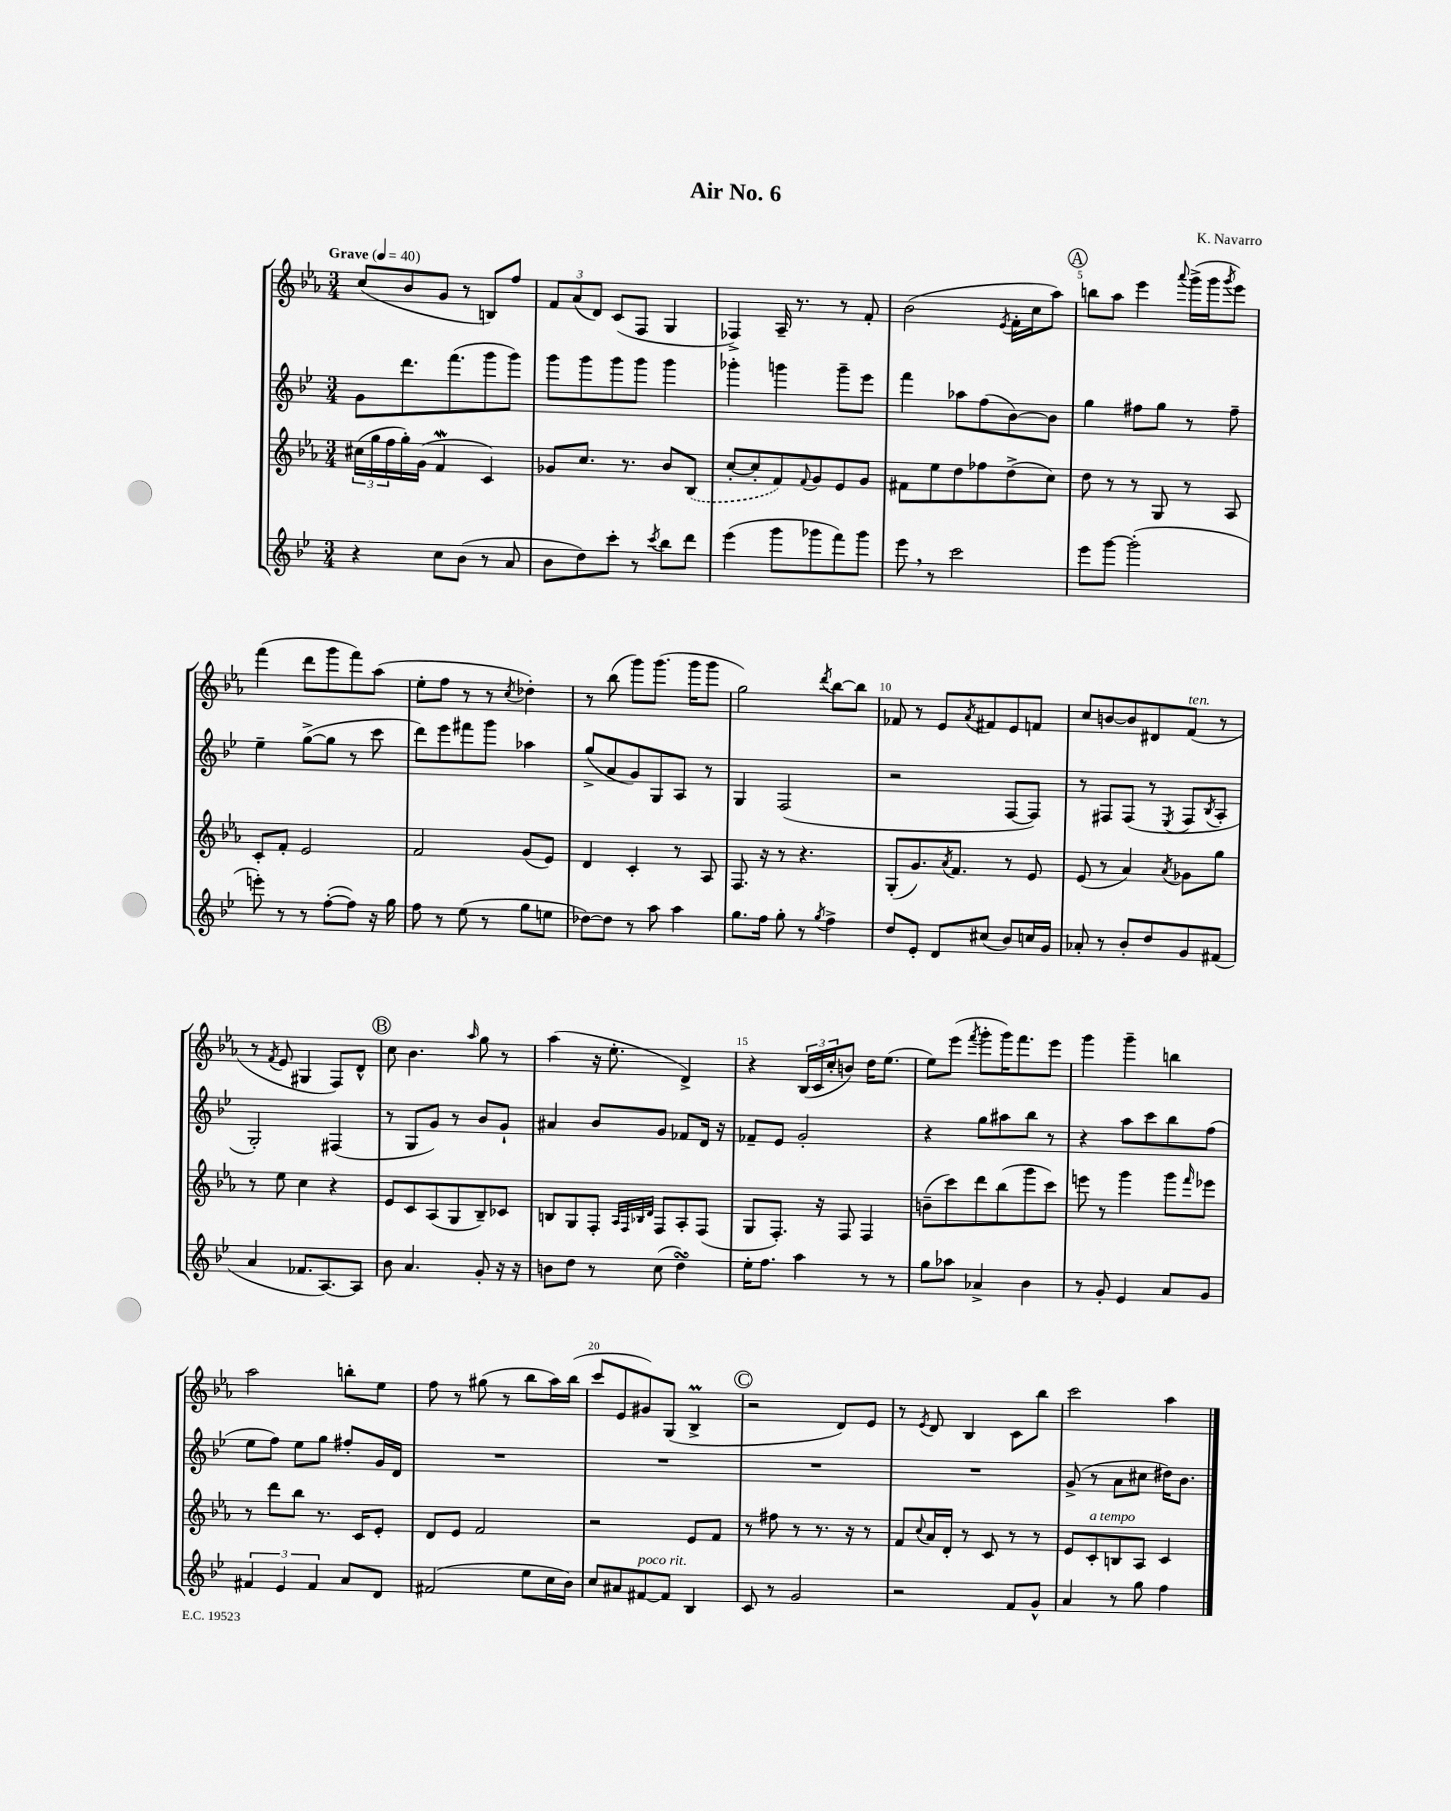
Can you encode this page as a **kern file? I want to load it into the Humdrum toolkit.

**kern	**kern	**kern	**kern
*staff4	*staff3	*staff2	*staff1
*clefG2	*clefG2	*clefG2	*clefG2
*k[b-e-]	*k[b-e-a-]	*k[b-e-]	*k[b-e-a-]
*M3/4	*M3/4	*M3/4	*M3/4
*MM40	*MM40	*MM40	*MM40
4r	(24cc#	8g	(8cc
.	24gg	.	.
.	24ff	.	.
.	16gg')	8.ddd	8b-
.	(16g	.	.
8cc	4f	.	8g
.	.	(8.fff	.
(8b-	.	.	8r
8r	4c)	8ggg	8B)
8a	.	8ggg)	8ff
=	=	=	=
8b-	8g-	8ggg	12f
.	.	.	(12a-
8dd)	8.cc	8ggg	.
.	.	.	12d)
8ccc'	.	8ggg	(8c
.	8.r	.	.
8r	.	8ggg	8F
8qccc	.	.	.
8bb-	8b-	4ggg	4G
8ddd	(8B-	.	.
=	=	=	=
(4eee-	[8cc'	4ggg-'	4F-^)
.	8cc']	.	.
8ggg	8f)	4ggg	16A-~
.	.	.	8.r
.	8qqf	.	.
8ggg-	8g	.	.
8fff)	8e-	8ggg~	8r
8ggg-	8g	8eee-	8f'
=	=	=	=
8eee-	8f#	4fff	(2b-
8r	8ee-	.	.
2ccc	8dd	8aa-	.
.	8ff-	(8ff	.
.	.	.	8qe-
.	(8dd^	[8b-)	16f'
.	.	.	16cc
.	8cc)	8b-]	8aa-)
=	=	=	=
8eee-	8dd	4gg	8bb
[8ggg	8r	.	8aa-
(2ggg']	8r	8ff#	4eee-
.	8G	8gg	.
.	.	.	8qqaaa-
.	8r	8r	(16ggg^
.	.	.	16ggg
.	.	.	8qggg
.	8A-	8ff#~	8eee-)
=	=	=	=
8eee')	8c'	4ee-~	(4fff
8r	8f'	.	.
8r	2e-	([8gg^	8ddd
([8ff'	.	8gg]	8ggg
8ff])	.	8r	8fff)
16r	.	8ccc	(8aa-
16gg	.	.	.
=	=	=	=
8ff	2f	8ddd)	8ee-'
8r	.	8eee-	8ff
(8ee-	.	8fff#	8r
8r	.	8ggg	8r
.	.	.	8qcc
8gg	(8g	4aa-	4dd-')
8ee	8e-)	.	.
=	=	=	=
[8dd-)	4d	(8gg^	8r
8dd-]	.	8a	(8bb-
8r	4c'	8g)	8ggg)
8aa	.	8G	(8.ggg
4aa	8r	8A	.
.	.	.	16ggg
.	8A-	8r	8ggg
=	=	=	=
8.gg	8.F	4G	2gg)
16ff	16r	.	.
8gg'	8r	(2F	.
8r	4.r	.	.
8qgg	.	.	8qddd
4ff^	.	.	[8bb-
.	.	.	8bb-]
=	=	=	=
8dd	(8G'	2r	8f-
8e-'	8.g)	.	8r
8d	.	.	8e-
.	8qa-	.	.
.	8.f	.	.
.	.	.	8qa-
(8cc#	.	.	8f#
8b-)	8r	[8F	8e-
16cc	8e-	8F])	8f
16g	.	.	.
=	=	=	=
8a-'	(8e-	8r	8cc
8r	8r	8F#	[8b
8b-'	4a-)	(8F#	8b]
8dd	.	8r	8d#
.	8qa-	8qE-	.
8g	8g-	8F#	(8f
.	.	8qB-	.
(8f#	8gg	8A'	8r
=	=	=	=
4a	8r	2G')	8r
.	.	.	8qf
.	8ee-	.	8e-
8.f-	4cc	.	4G#
[8.A)	.	.	.
.	4r	(4F#	8F)
8A]	.	.	8d^^
=	=	=	=
8b-	8e-	8r	8cc
4.a	8c	8G	4.b-
.	(8A-	8g)	.
.	8G	8r	.
.	.	.	16qqaa-
8g'	8B-~)	8b-	8gg
16r	8c-	8g`	8r
16r	.	.	.
=	=	=	=
8b	8B	4a#	(4aa-
8dd	8G	.	.
8r	8F'	8b-	16r
.	.	.	8.ee-'
.	32qqA-	.	.
.	32qqF	.	.
.	32qqB-	.	.
.	32qqd	.	.
(8cc	8F	8g	.
4dd)	8A-'	8f-	4d^)
.	(8F	16d	.
.	.	16r	.
=	=	=	=
16ee-'	8G	8f-~	4r
8.ff	.	.	.
.	8.F')	8e-	.
4aa	.	2g'	(24B-
.	.	.	24c
.	16r	.	.
.	.	.	24cc'
.	8F	.	8b)
8r	4F	.	16dd
.	.	.	(8.ee-
8r	.	.	.
=	=	=	=
8gg	(8b~	4r	8ee-)
8aa-	8ccc)	.	(8eee-
.	.	.	8qfff
4a-^	8ddd	8gg	8ggg'
.	(8bb-	8aa#	16ggg)
.	.	.	8.fff
4b-	8ggg	8bb-	.
.	8ccc)	8r	8eee-
=	=	=	=
8r	8eee	4r	4ggg
8g'	8r	.	.
4e-	4ggg	8aa	4ggg~
.	.	8ccc	.
8a	8ggg	8bb-	4bb
.	16qqfff	.	.
8g	8eee-	(8ff	.
=	=	=	=
6f#	8r	8ee-	2aa-
.	8ddd	8ff)	.
6e-	.	.	.
.	8bb-	8ee-	.
6f#	.	.	.
.	8.r	8gg	.
8a	.	8ff#'	8bb'
.	16c	.	.
8d	8e-'	16g	8ee-
.	.	16d	.
=	=	=	=
(2f#	8d	2.r	8ff
.	8e-	.	8r
.	2f	.	(8gg#
.	.	.	8r
8ee-	.	.	8bb-
16cc	.	.	16aa-)
16b-)	.	.	(16bb-
=	=	=	=
8cc	2r	2.r	8ccc
8a#	.	.	8e-
[8f#	.	.	8g#)
8f#]	.	.	(8G
4B-	8e-	.	4B-^
.	8f	.	.
=	=	=	=
8c	8r	2.r	2r
8r	8ff#	.	.
2g	8r	.	.
.	8.r	.	.
.	.	.	8d)
.	16r	.	.
.	8r	.	8e-
=	=	=	=
2r	8f	2.r	8r
.	8qqcc	.	8qe-
.	16a-	.	8d
.	16d'	.	.
.	8r	.	4B-
.	8c	.	.
8f	8r	.	8c
8g^^	8r	.	8bb-
=	=	=	=
4a	8e-	(8g^	2ccc
.	8c'	8r	.
8r	8B	8a	.
8gg	8A-	8cc#	.
4ff	4c	16dd#)	4aa-
.	.	8.b-	.
==	==	==	==
*-	*-	*-	*-
